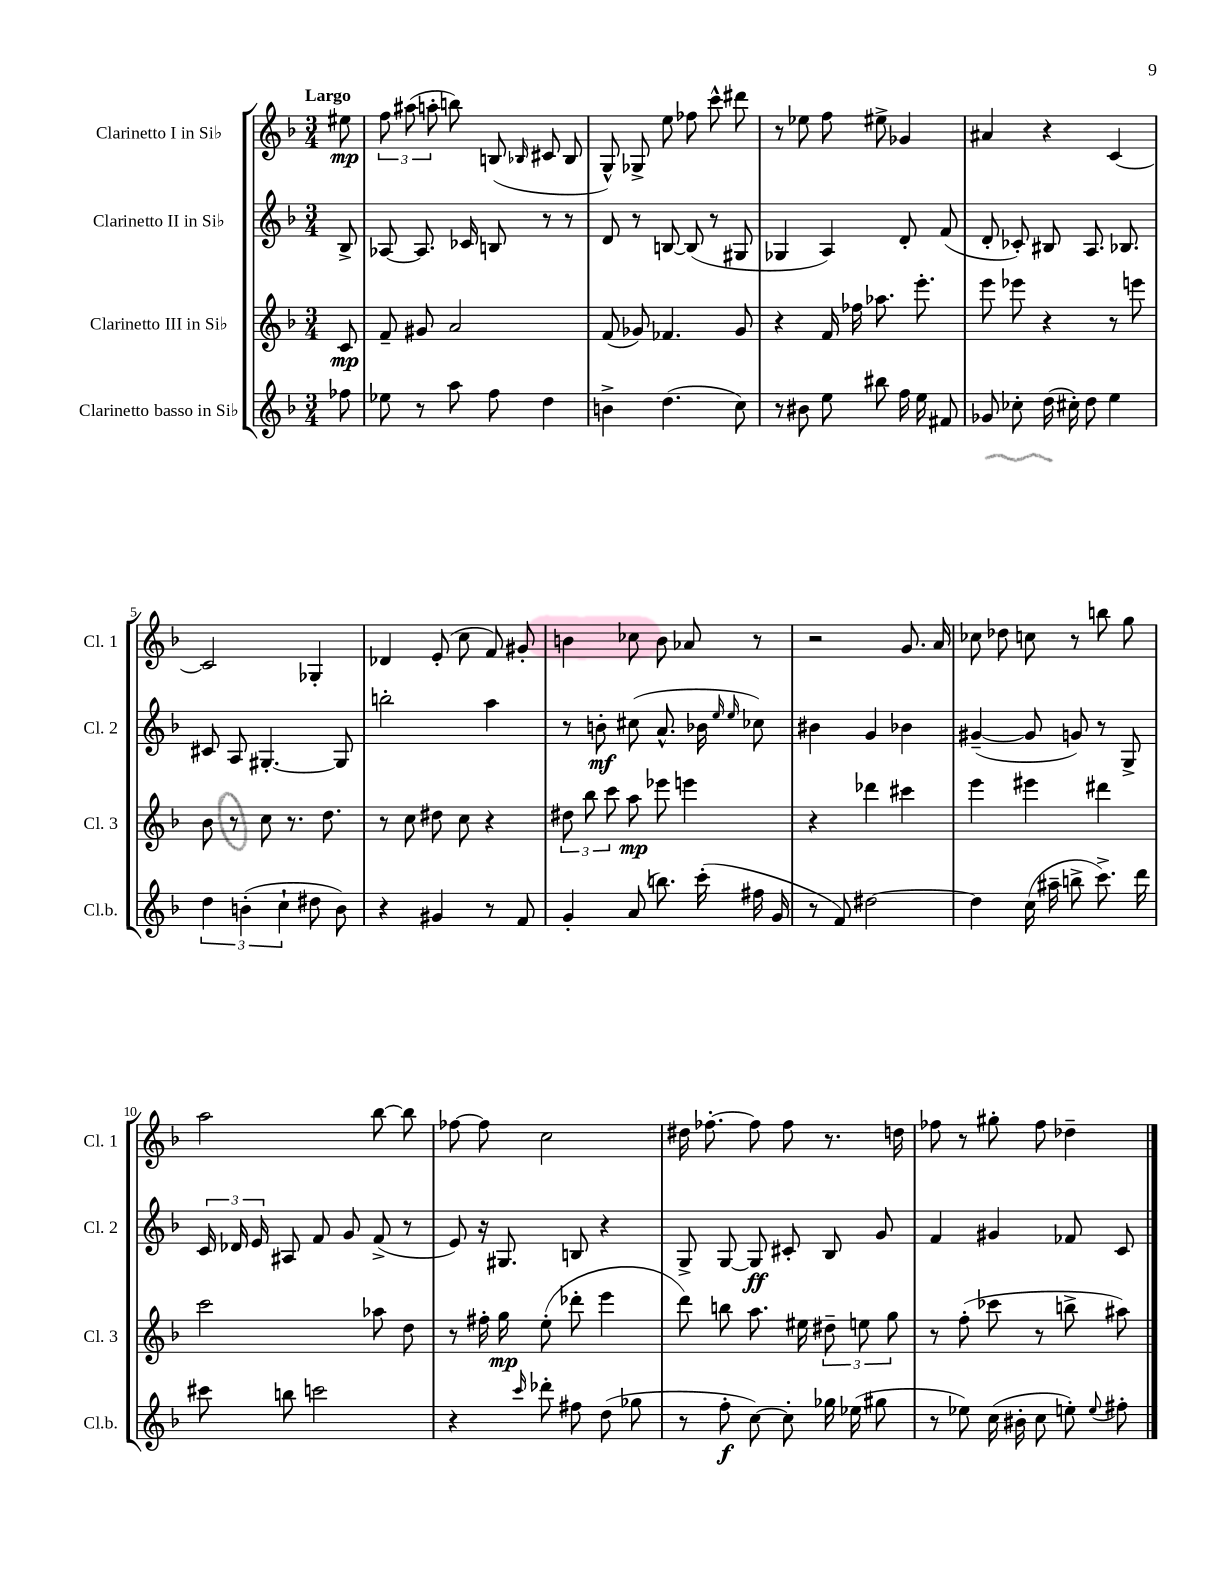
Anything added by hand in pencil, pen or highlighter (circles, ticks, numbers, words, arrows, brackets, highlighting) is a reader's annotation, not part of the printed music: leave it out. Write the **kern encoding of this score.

**kern	**kern	**kern	**kern
*staff4	*staff3	*staff2	*staff1
*clefG2	*clefG2	*clefG2	*clefG2
*k[b-]	*k[b-]	*k[b-]	*k[b-]
*M3/4	*M3/4	*M3/4	*M3/4
8ff-	8c	8B-^	8ee#
=	=	=	=
8ee-	8f~	[8A-	12ff
.	.	.	(12aa#
8r	8g#	8.A-]	.
.	.	.	12aa'
8aa	2a	.	8bb)
.	.	16c-	.
8ff	.	8B	(8B
.	.	.	16qqB-
4dd	.	8r	8c#
.	.	8r	8B-
=	=	=	=
4b^	(8f	8d	8G^^)
.	8g-)	8r	8G-^
(4.dd	4.f-	[8B	8ee
.	.	(8B]	8ff-
.	.	8r	8ccc^^
8cc)	8g-	8G#	8ddd#
=	=	=	=
8r	4r	4G-	8r
8b#	.	.	8ee-
8ee	16f	4A)	8ff
.	16ff-	.	.
8bb#	8.aa-	.	8ee#^
16ff	.	8d'	4g-
16ee	8.eee'	.	.
8f#	.	(8f	.
=	=	=	=
8g-	8eee	8d'	4a#
8cc-'	8eee-	8c-')	.
(16dd	4r	8B#	4r
16cc#')	.	.	.
8dd	.	8.A	.
4ee	8r	.	[4c
.	.	8.B-	.
.	8eee	.	.
=	=	=	=
6dd	8b-	8c#	2c]
.	8r	8A	.
(6b'	.	.	.
.	8cc	[4.G#'	.
6cc`	.	.	.
.	8.r	.	.
8dd#	.	.	4G-'
.	8.dd	.	.
8b)	.	8G#]	.
=	=	=	=
4r	8r	2bb'	4d-
.	8cc	.	.
4g#	8dd#	.	(8e'
.	8cc	.	8cc
8r	4r	4aa	8f)
8f	.	.	8g#'
=	=	=	=
4g'	12dd#	8r	4b
.	12bb-	.	.
.	.	8b'	.
.	12ccc	.	.
(8a	8aa	(8cc#	8cc-
8.bb)	8eee-	8.a^^	8b
.	4eee	.	8a-
(16ccc'	.	16b-	.
.	.	16qqee	.
.	.	16qqee	.
16ff#	.	8cc-)	8r
16g	.	.	.
=	=	=	=
8r	4r	4b#	2r
8f)	.	.	.
[2dd#	4ddd-	4g	.
.	4ccc#	4b-	8.g
.	.	.	16a
=	=	=	=
4dd#]	4eee	([4g#~	8cc-
.	.	.	8dd-
(16cc	4eee#	8g#]	8cc
16aa#~	.	.	.
8bb^	.	8g)	8r
8.ccc^)	4ddd#	8r	8bb
.	.	8G^	8gg
16ddd	.	.	.
=	=	=	=
8ccc#	2ccc	24c	2aa
.	.	24d-	.
.	.	24e	.
8bb	.	8A#	.
2ccc	.	8f	.
.	.	8g	.
.	8aa-	(8f^	[8bb-
.	8dd	8r	8bb-]
=	=	=	=
4r	8r	8e)	[8ff-
.	16ff#'	16r	8ff-]
.	16gg	8.G#	.
16qqccc	.	.	.
8ddd-'	(8ee'	.	2cc
8ff#	8ddd-'	8B	.
(8dd	4eee	4r	.
8gg-	.	.	.
=	=	=	=
8r	8ddd)	8G^	16dd#
.	.	.	[8.ff-'
8ff'	8bb	[8G	.
[8cc)	8.aa	8G]	8ff-]
8cc']	.	8c#'	8ff-
.	16ee#	.	.
16gg-	12dd#~	8B-	8.r
(16ee-	.	.	.
.	12ee	.	.
8gg#	.	8g	.
.	12gg	.	.
.	.	.	16dd
=	=	=	=
8r	8r	4f	8ff-
8ee-)	(8ff'	.	8r
(16cc	8ccc-	4g#	8gg#'
16b#'	.	.	.
8cc	8r	.	8ff-
8ee')	8bb^	8f-	4dd-~
8qqee	.	.	.
8ff#'	8aa#)	8c	.
==	==	==	==
*-	*-	*-	*-
